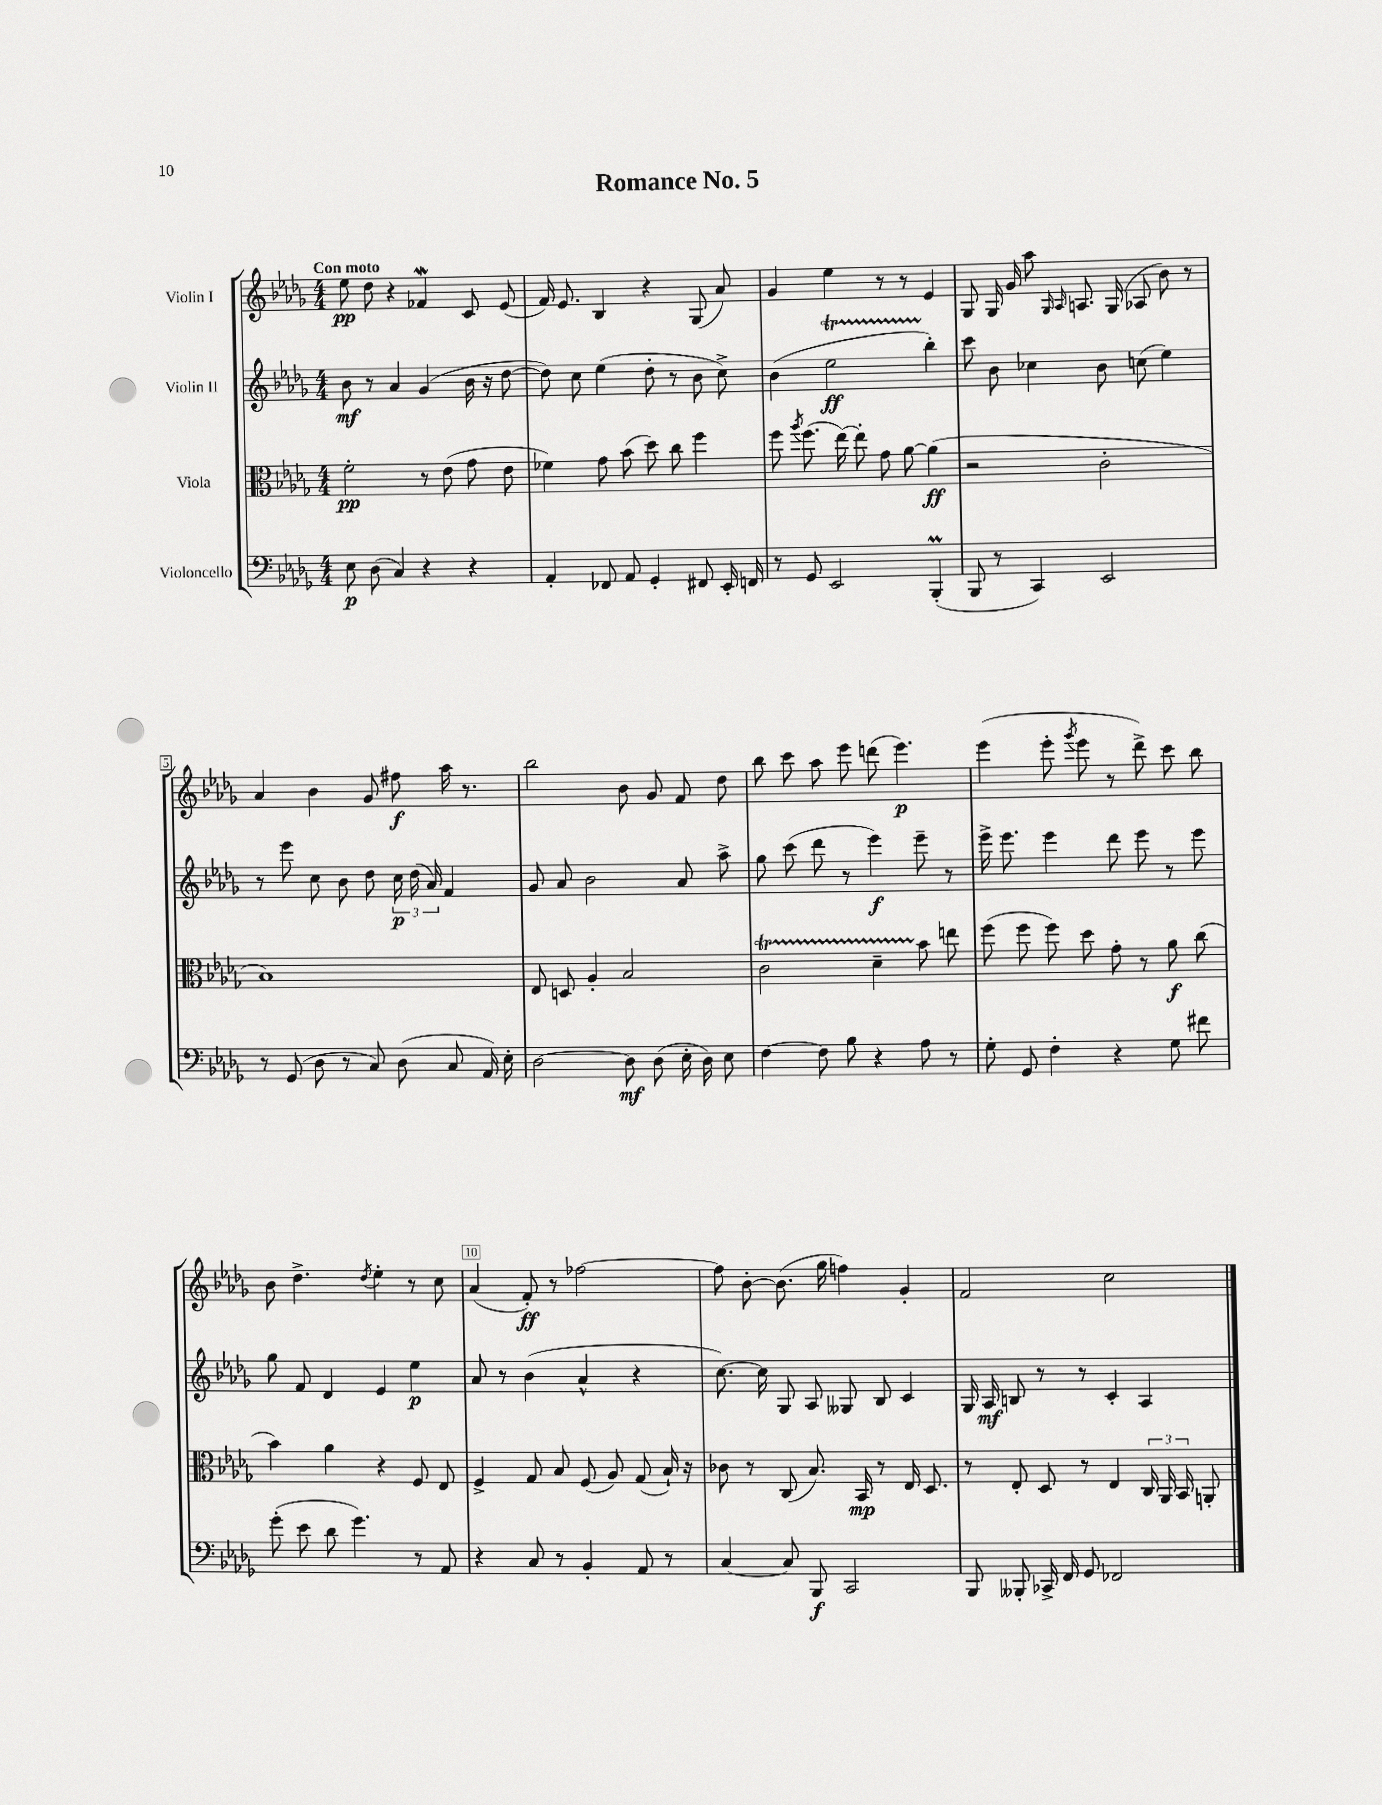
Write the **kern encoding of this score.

**kern	**dynam	**kern	**dynam	**kern	**dynam	**kern	**dynam
*part4	*part4	*part3	*part3	*part2	*part2	*part1	*part1
*staff4	*staff4	*staff3	*staff3	*staff2	*staff2	*staff1	*staff1
*I"Violoncello	*	*I"Viola	*	*I"Violin II	*	*I"Violin I	*
*clefF4	*	*clefC3	*	*clefG2	*	*clefG2	*
*k[b-e-a-d-g-]	*	*k[b-e-a-d-g-]	*	*k[b-e-a-d-g-]	*	*k[b-e-a-d-g-]	*
*M4/4	*	*M4/4	*	*M4/4	*	*M4/4	*
=1	=1	=1	=1	=1	=1	=1	=1
!	!	!	!	!	!	!LO:TX:a:B:t=Con moto	!
8E-\	p	2f'\	pp	8b-\	mf	8ee-\	pp
(8D-\	.	.	.	8r	.	8dd-\	.
4C/)	.	.	.	4a-/	.	4r	.
4r	.	8r	.	(4g-/	.	4f-Xw/	.
.	.	(8e-\	.	.	.	.	.
4r	.	8g-\	.	16b-\	.	8c/	.
.	.	.	.	16r	.	.	.
.	.	8e-\	.	[8dd-\	.	(8e-/	.
=2	=2	=2	=2	=2	=2	=2	=2
4AA-'/	.	4f-X\)	.	8dd-\])	.	16f/)	.
.	.	.	.	.	.	8.e-/	.
.	.	.	.	8cc\	.	.	.
8FF-X/	.	8g-\	.	(4ee-\	.	4B-/	.
8AA-/	.	(8b-\	.	.	.	.	.
4GG-'/	.	8dd-\)	.	8dd-'\	.	4r	.
.	.	8cc\	.	8r	.	.	.
8FF#X/	.	4ff\	.	8b-\	.	(8G-/	.
16EE-'/	.	.	.	8cc^\)	.	8a-/)	.
16FFn/	.	.	.	.	.	.	.
=3	=3	=3	=3	=3	=3	=3	=3
8r	.	8ff\	.	(4b-\	.	4g-/	.
.	.	8qaa-/	.	.	.	.	.
8GG-/	.	(8.ff\	.	.	.	.	.
2EE-/	.	.	.	2ee-T\	ff	4ee-\	.
.	.	[16ee-\)	.	.	.	.	.
.	.	8ee-'\]	.	.	.	.	.
.	.	8g-\	.	.	.	8r	.
.	.	[8a-\	.	.	.	8r	.
(4BBB-M'/	.	(4a-\]	ff	4bb-'\)	.	4e-/	.
=4	=4	=4	=4	=4	=4	=4	=4
8BBB-/	.	2r	.	8ccc\	.	8G-/	.
8r	.	.	.	8b-\	.	16G-/	.
.	.	.	.	.	.	16g-/	.
4CC/)	.	.	.	4cc-X\	.	8aa-\	.
.	.	.	.	.	.	16qqG-/	.
.	.	.	.	.	.	16qqA-/	.
.	.	.	.	.	.	8.An/	.
2EE-/	.	2c'\	.	8b-\	.	.	.
.	.	.	.	.	.	(16G-/	.
.	.	.	.	(8ccn\	.	8A-X/	.
.	.	.	.	4ee-\)	.	8b-\)	.
.	.	.	.	.	.	8r	.
!!LO:LB:g=z
=5	=5	=5	=5	=5	=5	=5	=5
8r	.	1B-)	.	8r	.	4a-/	.
(8GG-/	.	.	.	8eee-\	.	.	.
8D-\	.	.	.	8cc\	.	4b-\	.
8r	.	.	.	8b-\	.	.	.
8C/)	.	.	.	8dd-\	.	8g-/	.
(8D-\	.	.	.	24cc\	p	8ff#X\	f
.	.	.	.	(24dd-\	.	.	.
.	.	.	.	24a-/)	.	.	.
8C/	.	.	.	4f/	.	16aa-\	.
.	.	.	.	.	.	8.r	.
16AA-/)	.	.	.	.	.	.	.
16E-'\	.	.	.	.	.	.	.
=6	=6	=6	=6	=6	=6	=6	=6
[2D-\	.	8E-/	.	8g-/	.	2bb-\	.
.	.	8Dn/	.	8a-/	.	.	.
.	.	4A-'/	.	2b-\	.	.	.
8D-\]	mf	2B-/	.	.	.	8b-\	.
(8D-\	.	.	.	.	.	8g-/	.
16E-'\	.	.	.	8a-/	.	8f/	.
16D-\)	.	.	.	.	.	.	.
8E-\	.	.	.	8aa-^\	.	8dd-\	.
=7	=7	=7	=7	=7	=7	=7	=7
[4F\	.	2ct\	.	8gg-\	.	8bb-\	.
.	.	.	.	(8ccc\	.	8ccc\	.
8F\]	.	.	.	8ddd-\	.	8aa-\	.
8B-\	.	.	.	8r	.	8eee-\	.
4r	.	4d-TTT~\	.	4eee-\)	f	(8dddn\	.
.	.	.	.	.	.	4.eee-\)	p
8A-\	.	8b-\	.	8eee-~\	.	.	.
8r	.	8een\	.	8r	.	.	.
=8	=8	=8	=8	=8	=8	=8	=8
8G-'\	.	(8ff\	.	16eee-^\	.	(4eee-\	.
.	.	.	.	8.eee-\	.	.	.
8GG-/	.	8ff\	.	.	.	.	.
4F'\	.	8ff\)	.	4eee-\	.	8eee-'\	.
.	.	.	.	.	.	8qggg-/	.
.	.	8dd-\	.	.	.	8eee-\	.
4r	.	8g-'\	.	8ddd-\	.	8r	.
.	.	8r	.	8eee-\	.	8ddd-^\)	.
8G-\	.	8a-\	f	8r	.	8ccc\	.
8f#X\	.	(8cc\	.	8eee-\	.	8bb-\	.
!!LO:LB:g=z
=9	=9	=9	=9	=9	=9	=9	=9
(8g-'\	.	4b-\)	.	8gg-\	.	8b-\	.
8e-\	.	.	.	8f/	.	4.dd-^\	.
8d-\	.	4a-\	.	4d-/	.	.	.
4.g-\)	.	.	.	.	.	.	.
.	.	.	.	.	.	8qdd-/	.
.	.	4r	.	4e-/	.	4ee-'\	.
8r	.	8F/	.	4ee-\	p	8r	.
8AA-/	.	8E-/	.	.	.	8cc\	.
=10	=10	=10	=10	=10	=10	=10	=10
4r	.	4F^/	.	8a-/	.	(4a-/	.
.	.	.	.	8r	.	.	.
8C/	.	8G-/	.	(4b-\	.	8f'/)	ff
8r	.	8B-/	.	.	.	8r	.
4BB-'/	.	(8F/	.	4a-^^/	.	[2ff-X\	.
.	.	8A-/)	.	.	.	.	.
8AA-/	.	(8G-/	.	4r	.	.	.
8r	.	16B-`/)	.	.	.	.	.
.	.	16r	.	.	.	.	.
=11	=11	=11	=11	=11	=11	=11	=11
[4C/	.	8c-X\	.	[8.cc\)	.	8ff-\]	.
.	.	8r	.	.	.	[8b-'\	.
.	.	.	.	16cc\]	.	.	.
8C/]	.	(8C/	.	8G-/	.	(8.b-\]	.
8BBB-/	f	8.B-/)	.	8A-/	.	.	.
.	.	.	.	.	.	16gg-\	.
2CC/	.	.	.	8G--X/	.	4ffn\)	.
.	.	16BB-/	mp	.	.	.	.
.	.	8r	.	8B-/	.	.	.
.	.	16E-/	.	4c/	.	4g-'/	.
.	.	8.D-/	.	.	.	.	.
=12	=12	=12	=12	=12	=12	=12	=12
8BBB-/	.	8r	.	16G-/	.	2f/	.
.	.	.	.	16A-/	mf	.	.
8BBB--X'/	.	8E-'/	.	8Bn/	.	.	.
16CC-X^/	.	8D-/	.	8r	.	.	.
16FF/	.	.	.	.	.	.	.
8GG-/	.	8r	.	8r	.	.	.
2FF-X/	.	4E-/	.	4c'/	.	2cc\	.
.	.	24C/	.	4A-/	.	.	.
.	.	24AA-/	.	.	.	.	.
.	.	24BB-/	.	.	.	.	.
.	.	8AAn'/	.	.	.	.	.
==	==	==	==	==	==	==	==
*-	*-	*-	*-	*-	*-	*-	*-
